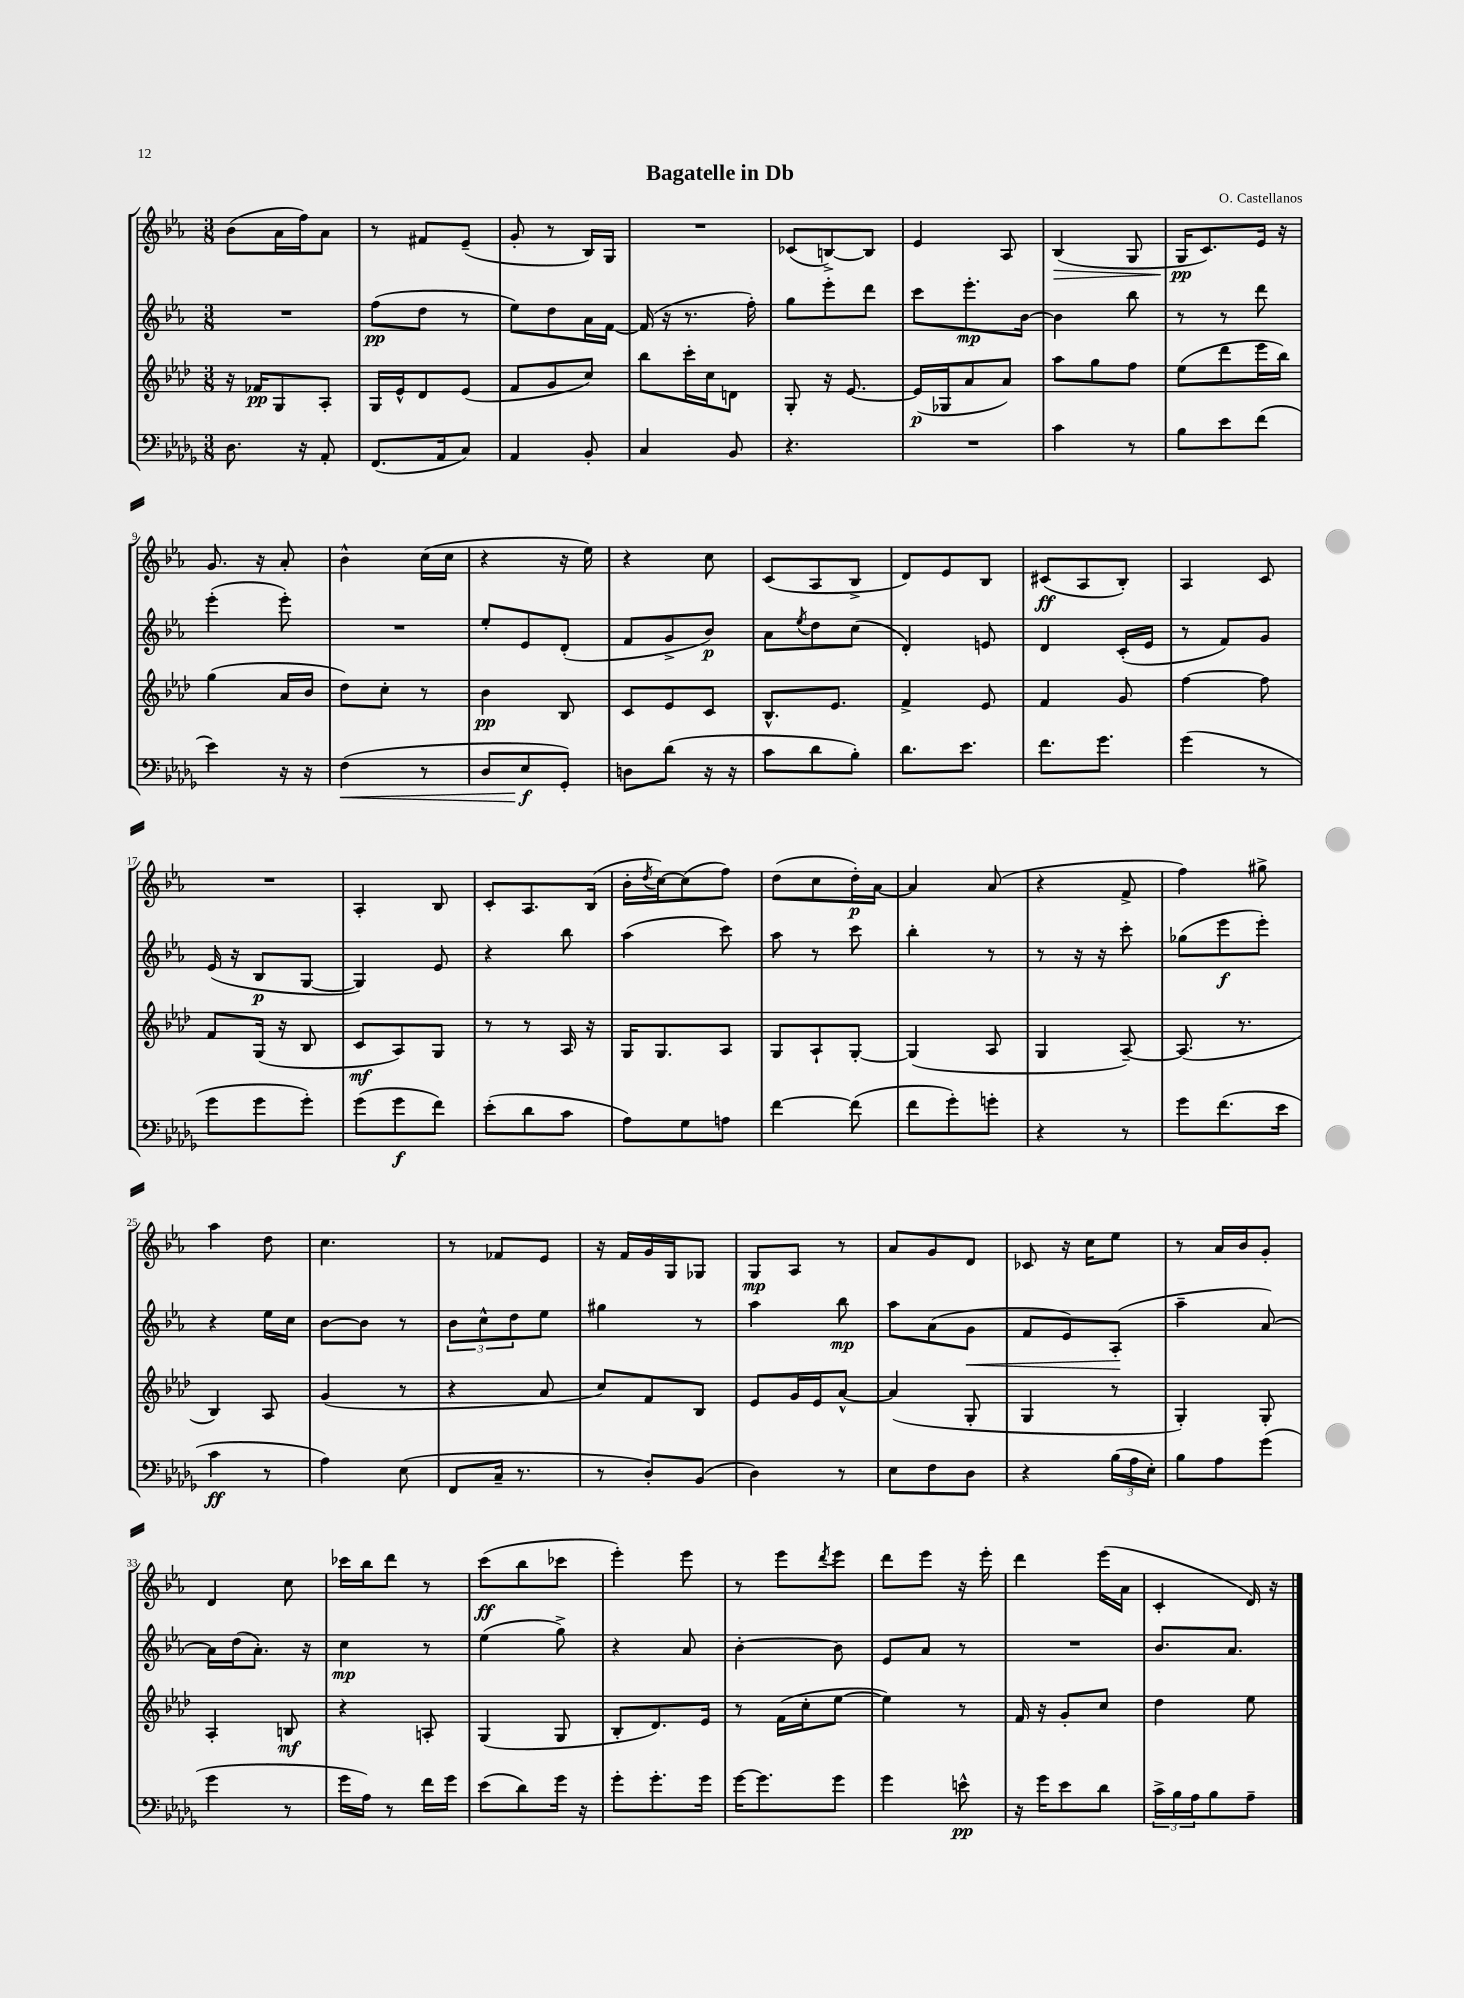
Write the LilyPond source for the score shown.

\header { title = "Bagatelle in Db" composer = "O. Castellanos" }
<<
\new StaffGroup <<
\new Staff = "s0" {
    \clef treble \key ees \major \numericTimeSignature \time 3/8
    bes'8( aes'16 f''16) aes'8 |
    r8 fis'8 ees'8--( |
    g'8-. r8 bes16) g16 |
    R4. |
    ces'8( b8~->) b8 |
    ees'4 aes8 |
    bes4\>( g8 |
    g16\pp\! c'8.) ees'16 r16 |
    g'8. r16 aes'8-. |
    bes'4-^ c''16( c''16 |
    r4 r16 ees''16) |
    r4 c''8 |
    c'8( aes8 bes8-> |
    d'8) ees'8 bes8 |
    cis'8\ff( aes8 bes8-.) |
    aes4 c'8 |
    R4. |
    aes4-. bes8 |
    c'8-. aes8. bes16( |
    bes'16-. \acciaccatura { d''8 } c''16~) c''8( f''8) |
    d''8( c''8 d''16-.\p) aes'16~ |
    aes'4 aes'8( |
    r4 f'8-> |
    f''4) gis''8-> |
    aes''4 d''8 |
    c''4. |
    r8 fes'8 ees'8 |
    r16 f'16 g'16 g16 ges8 |
    g8\mp aes8 r8 |
    aes'8 g'8 d'8 |
    ces'8 r16 c''16 ees''8 |
    r8 aes'16 bes'16 g'8-. |
    d'4 c''8 |
    ces'''16 bes''16 d'''8 r8 |
    c'''8\ff( bes''8 ces'''8 |
    ees'''4-.) ees'''8 |
    r8 ees'''8 \acciaccatura { d'''8 } ees'''8 |
    d'''8 ees'''8 r16 ees'''16-. |
    d'''4 ees'''16( aes'16 |
    c'4-. d'16) r16 \bar "|." |
}
\new Staff = "s1" {
    \clef treble \key ees \major \numericTimeSignature \time 3/8
    R4. |
    f''8\pp( d''8 r8 |
    ees''8) d''8 aes'16 f'16~ |
    f'16( r16 r8. f''16-.) |
    g''8 ees'''8-. d'''8 |
    c'''8 ees'''8.-.\mp bes'16~ |
    bes'4 bes''8 |
    r8 r8 d'''8 |
    ees'''4-.( ees'''8-.) |
    R4. |
    ees''8-. ees'8 d'8-.( |
    f'8 g'8-> bes'8\p) |
    aes'8 \acciaccatura { ees''8 } d''8 c''8( |
    d'4-.) e'8 |
    d'4 c'16-.( ees'16 |
    r8 f'8) g'8 |
    ees'16( r16 bes8\p g8~ |
    g4) ees'8 |
    r4 bes''8 |
    aes''4( c'''8) |
    aes''8 r8 c'''8 |
    bes''4-. r8 |
    r8 r16 r16 c'''8-. |
    ges''8( ees'''8\f ees'''8-.) |
    r4 ees''16 c''16 |
    bes'8~ bes'8 r8 |
    \tuplet 3/2 { bes'8 c''8-^ d''8 } ees''8 |
    gis''4 r8 |
    aes''4 bes''8\mp |
    aes''8 aes'8( g'8\< |
    f'8 ees'8) aes8-.\!( |
    aes''4-- aes'8~) |
    aes'16 d''16( aes'8.-.) r16 |
    c''4\mp r8 |
    ees''4( g''8->) |
    r4 aes'8 |
    bes'4~-. bes'8 |
    ees'8 aes'8 r8 |
    R4. |
    bes'8. aes'8. \bar "|." |
}
\new Staff = "s2" {
    \clef treble \key aes \major \numericTimeSignature \time 3/8
    r16 fes'16\pp g8 aes8-. |
    g16 ees'16-^ des'8 ees'8( |
    f'8 g'8 c''8) |
    bes''8 c'''16-. c''16 d'8 |
    g8-. r16 ees'8.~ |
    ees'16\p( ges16 aes'8 aes'8) |
    aes''8 g''8 f''8 |
    ees''8( des'''8 ees'''16 bes''16) |
    g''4( aes'16 bes'16 |
    des''8) c''8-. r8 |
    bes'4\pp bes8 |
    c'8 ees'8 c'8 |
    bes8.-^ ees'8. |
    f'4-> ees'8 |
    f'4 g'8 |
    f''4~ f''8 |
    f'8 g16( r16 bes8 |
    c'8\mf aes8) g8 |
    r8 r8 aes16 r16 |
    g16 g8. aes8 |
    g8 aes8-! g8~-. |
    g4( aes8 |
    g4 aes8~--) |
    aes8.( r8. |
    bes4) aes8 |
    g'4( r8 |
    r4 aes'8 |
    c''8) f'8 bes8 |
    ees'8 g'16 ees'16 aes'8~-^ |
    aes'4( g8-. |
    g4 r8 |
    g4-.) g8-. |
    aes4-. b8\mf |
    r4 a8-. |
    g4( g8 |
    bes8-. des'8.) ees'16 |
    r8 f'16( c''16-. ees''8~ |
    ees''4) r8 |
    f'16 r16 g'8-. c''8 |
    des''4 ees''8 \bar "|." |
}
\new Staff = "s3" {
    \clef bass \key des \major \numericTimeSignature \time 3/8
    des8. r16 aes,8-. |
    f,8.( aes,16 c8) |
    aes,4 bes,8-. |
    c4 bes,8 |
    r4. |
    R4. |
    c'4 r8 |
    bes8 ees'8 f'8( |
    ees'4) r16 r16 |
    f4\<( r8 |
    des8 ees8\f\! ges,8-.) |
    d8 des'8( r16 r16 |
    c'8 des'8 bes8-.) |
    des'8. ees'8. |
    f'8. ges'8. |
    ges'4( r8 |
    ges'8 ges'8 ges'8-.) |
    ges'8( ges'8\f f'8) |
    ees'8-.( des'8 c'8 |
    aes8) ges8 a8 |
    f'4~ f'8( |
    f'8 ges'8-.) g'8-. |
    r4 r8 |
    ges'8 f'8.( ees'16 |
    c'4\ff r8 |
    aes4) ees8( |
    f,8 c16-- r8. |
    r8 des8-.) bes,8( |
    des4) r8 |
    ees8 f8 des8 |
    r4 \tuplet 3/2 { bes16( aes16 ees16-.) } |
    bes8 aes8 ges'8( |
    ges'4 r8 |
    ges'16 aes16) r8 f'16 ges'16 |
    ees'8( des'8) ges'16 r16 |
    ges'8-. ges'8.-. ges'16 |
    ges'16~ ges'8. ges'8 |
    ges'4 e'8-^\pp |
    r16 ges'16 ees'8 des'8 |
    \tuplet 3/2 { c'16-> bes16 aes16 } bes8 aes8-- \bar "|." |
}
>>
>>
